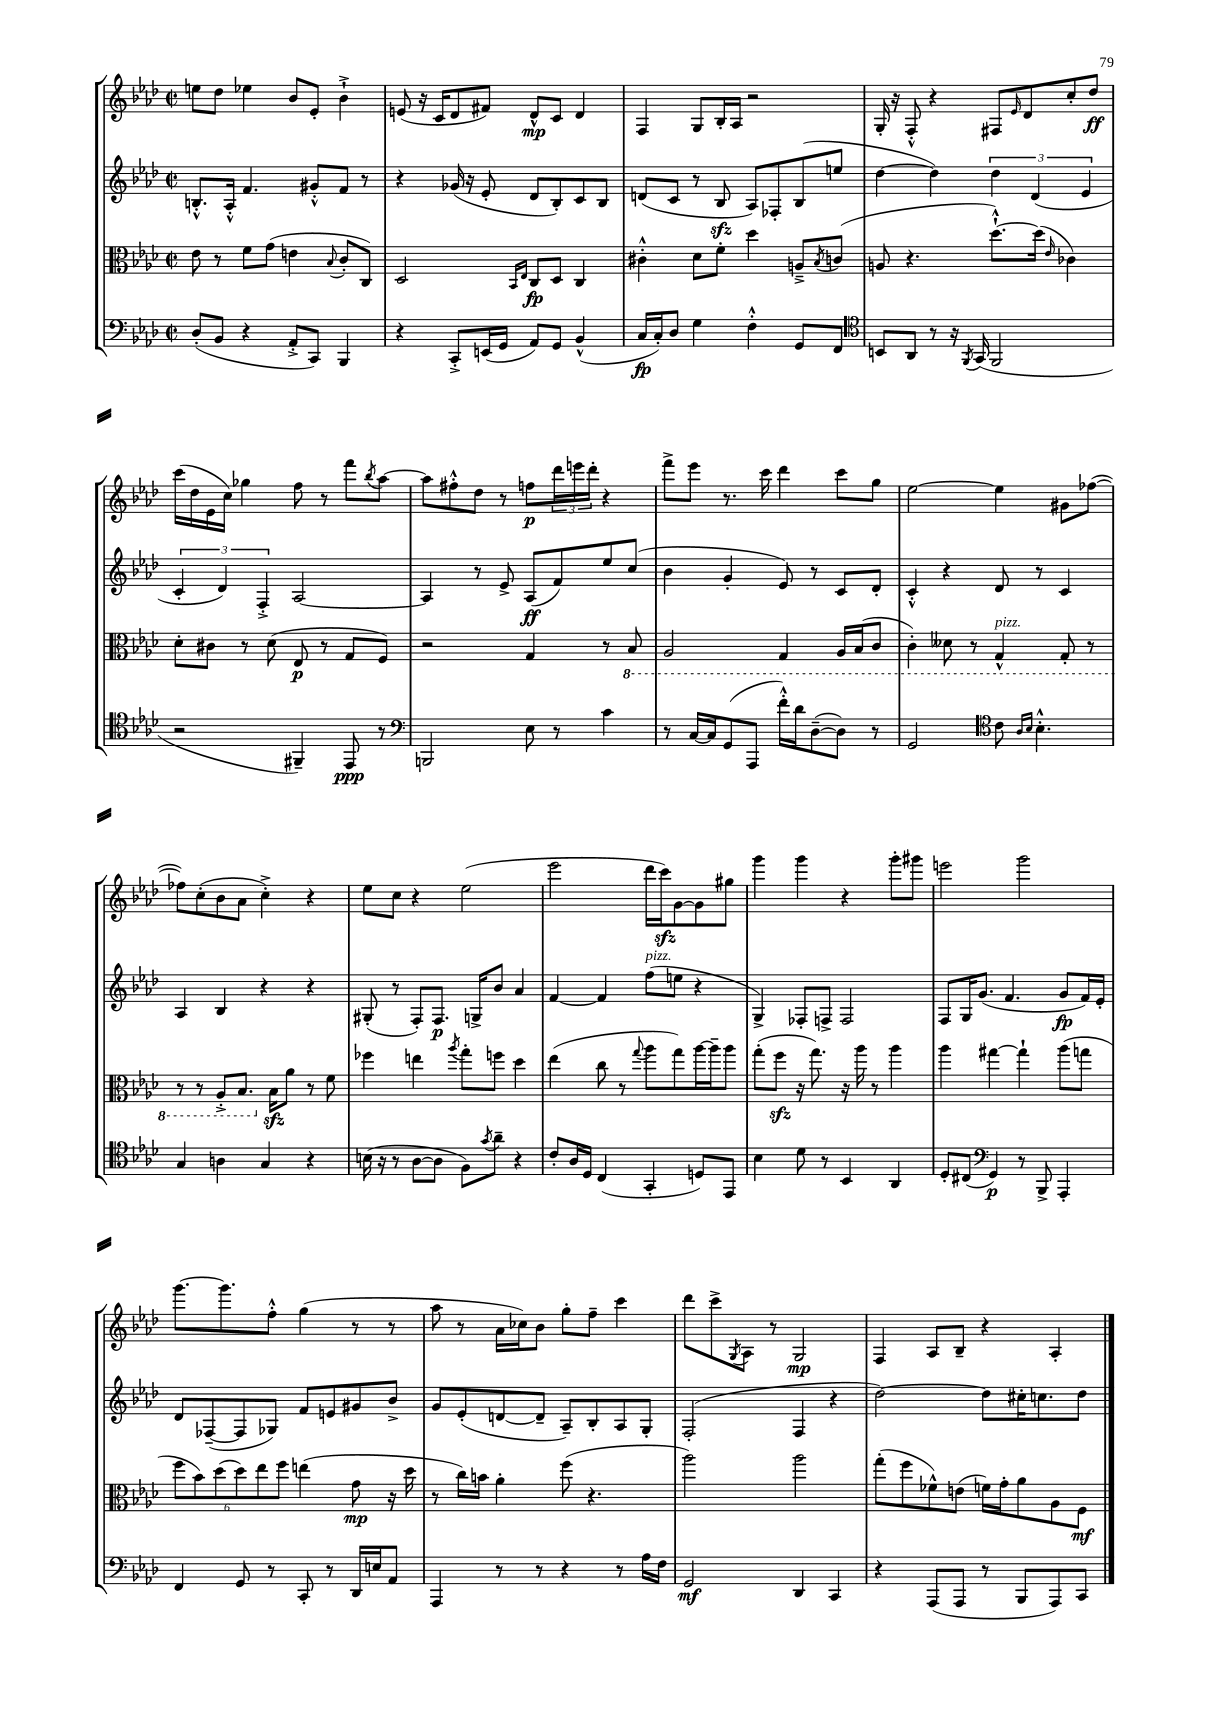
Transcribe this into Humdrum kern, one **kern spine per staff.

**kern	**kern	**kern	**kern
*staff4	*staff3	*staff2	*staff1
*clefF4	*clefC3	*clefG2	*clefG2
*k[b-e-a-d-]	*k[b-e-a-d-]	*k[b-e-a-d-]	*k[b-e-a-d-]
*M2/2	*M2/2	*M2/2	*M2/2
*met(c|)	*met(c|)	*met(c|)	*met(c|)
(8D-'	8e-	8.B'^^	8ee
8BB-	8r	.	8dd-
.	.	16A-'^^	.
4r	8f	4.f	4ee-
.	(8g	.	.
8AA-'^	4e	.	8b-
8CC)	.	8g#'^^	8e-'
.	8qqB-	.	.
4BBB-	8c'	8f	4b-`^
.	8C)	8r	.
=	=	=	=
4r	2D-	4r	(8e
.	.	.	16r
.	.	.	16c
8CC'^	.	(16g-	8d-
.	.	16r	.
(16EE	.	8e-'	8f#)
16GG	.	.	.
.	16qqBB-	.	.
.	16qqE-	.	.
8AA-)	8C	8d-	8d-^^
8GG	8D-	8B-')	8c
(4BB-^^	4C	8c	4d-
.	.	8B-	.
=	=	=	=
16C	4c#'^^	(8d	4F
16C')	.	.	.
8D-	.	8c	.
4G	8d-	8r	8G
.	8f'	8B-	16B-'
.	.	.	16A-
4F'^^	4dd-	8A-)	2r
.	.	8F-'	.
8GG	8A~^	(8B-	.
.	8qB-	.	.
8FF	(8c	8ee	.
=	=	=	=
*clefC4	*	*	*
8BB	8A	[4dd-	16G'
.	.	.	16r
8AA-	4.r	.	8F'^^
8r	.	4dd-])	4r
16r	.	.	.
8qFF	.	.	.
(16GG	.	.	.
2FF	[8.dd-`^^)	6dd-	8F#
.	.	.	16qqe-
.	.	.	8d-
.	.	(6d-	.
.	(16dd-]	.	.
.	16qqe-	.	.
.	4c-)	.	8cc'
.	.	6e-	.
.	.	.	8dd-
=	=	=	=
2r	8d-'	6c'	(16ccc
.	.	.	16dd-
.	8c#	.	16e-
.	.	6d-)	.
.	.	.	16cc)
.	8r	.	4gg-
.	.	6F'^	.
.	(8d-	.	.
4FF#~)	8E-	[2A-	8ff
.	8r	.	8r
8EE-	8G	.	8fff
.	.	.	8qbb-
8r	8F)	.	[8aa-
=	=	=	=
*clefF4	*	*	*
2BBB	2r	4A-]	8aa-]
.	.	.	8ff#'^^
.	.	8r	8dd-
.	.	8e-^	8r
8E-	4G	(8A-	8ff
8r	.	8f)	24ddd-
.	.	.	24eee
.	.	.	24ddd-'
4c	8r	8ee-	4r
.	8BB-	(8cc	.
=	=	=	=
8r	2AA-	4b-	8fff^
[16C	.	.	8eee-
16C]	.	.	.
(8GG	.	4g'	8.r
8AAA-	.	.	.
.	.	.	16ccc
16f'^^)	4GG	8e-)	4ddd-
16d-	.	.	.
([8D-~	.	8r	.
8D-])	16AA-	8c	8ccc
.	(16BB-	.	.
8r	8C	8d-'	8gg
=	=	=	=
2GG	4C')	4c'^^	[2ee-
.	8D--	4r	.
.	8r	.	.
*clefC4	*	*	*
8c	4GG^^	8d-	4ee-]
16qqA-	.	.	.
16qqB-	.	.	.
4.B-'^^	.	8r	.
.	8GG'	4c	8g#
.	8r	.	([8ff-
=	=	=	=
4G	8r	4A-	8ff-])
.	8r	.	(8cc'
4A	8AA-'^	4B-	8b-
.	8.BB-	.	8a-
4G	.	4r	4cc'^)
.	16B-	.	.
.	8a-	.	.
4r	8r	4r	4r
.	8f	.	.
=	=	=	=
(16B	4ff-	(8G#'	8ee-
16r	.	.	.
8r	.	8r	8cc
[8A-	4ee	8F')	4r
8A-]	.	8.F	.
.	8qaa-	.	.
8F)	8gg'	.	(2ee-
.	.	16G^	.
8qg	.	.	.
8a-~	8ff	8b-	.
4r	4dd-	4a-	.
=	=	=	=
8c'	(4ee-	[4f	2eee-
16A-	.	.	.
16D-	.	.	.
(4C	8cc	4f]	.
.	8r	.	.
.	8qqgg	.	.
4GG'	8aa-	(8ff	16ddd-
.	.	.	16ccc)
.	8gg)	8ee	[8g
8D)	[16aa-	4r	8g]
.	16aa-~]	.	.
8EE-	8aa-	.	8gg#
=	=	=	=
4B-	(8gg'	4G^)	4ggg
.	8ff	.	.
8d-	16r	8F-'	4ggg
.	8.gg)	.	.
8r	.	8F^	.
4BB-	16r	2F	4r
.	16aa-	.	.
.	8r	.	.
4AA-	4aa-	.	8ggg'
.	.	.	8ggg#
=	=	=	=
8D-'	4aa-	8F	2eee
(8C#	.	16G	.
.	.	(8.g	.
*clefF4	*	*	*
4GG)	[4gg#	.	.
.	.	4.f	.
8r	4gg#`]	.	2ggg
8BBB-^	.	.	.
4AAA-'	(8aa-	8g	.
.	8gg	16f)	.
.	.	16e-'	.
=	=	=	=
4FF	12ff	8d-	[8.ggg
.	12b-)	.	.
.	.	([8F-~	.
.	(12dd-	.	.
.	.	.	8.ggg]
8GG	12dd-)	8F-]	.
.	12ee-	.	.
8r	.	8G-)	8ff'^^
.	12ff	.	.
8CC'	(4ee	8f	(4gg
8r	.	8e	.
16DD-	8g	8g#	8r
16E	.	.	.
8AA-	16r	8b-^	8r
.	16dd-	.	.
=	=	=	=
4AAA-	8r	8g	8aa-
.	16cc)	(8e-'	8r
.	16b	.	.
8r	4a-'	[8d	16a-
.	.	.	16cc-)
8r	.	8d~]	8b-
4r	(8ff	8A-~)	8gg'
.	4.r	8B-'	8ff~
8r	.	8A-	4ccc
16A-	.	8G'	.
16F	.	.	.
=	=	=	=
2GG	2aa-)	(2F'	8ddd-
.	.	.	8ccc^
.	.	.	8qG
.	.	.	8A-
.	.	.	8r
4DD-	2aa-	4F	2G
4CC	.	4r	.
=	=	=	=
4r	(8gg'	[2dd-)	4F
.	8ff	.	.
(8AAA-	8f-^^)	.	8A-
8AAA-	(8e	.	8B-~
8r	16f)	8dd-]	4r
.	16g'	.	.
8BBB-	8a-	16cc#'	.
.	.	8.cc	.
8AAA-)	8A-	.	4A-'
8CC	8F	8dd-	.
==	==	==	==
*-	*-	*-	*-
